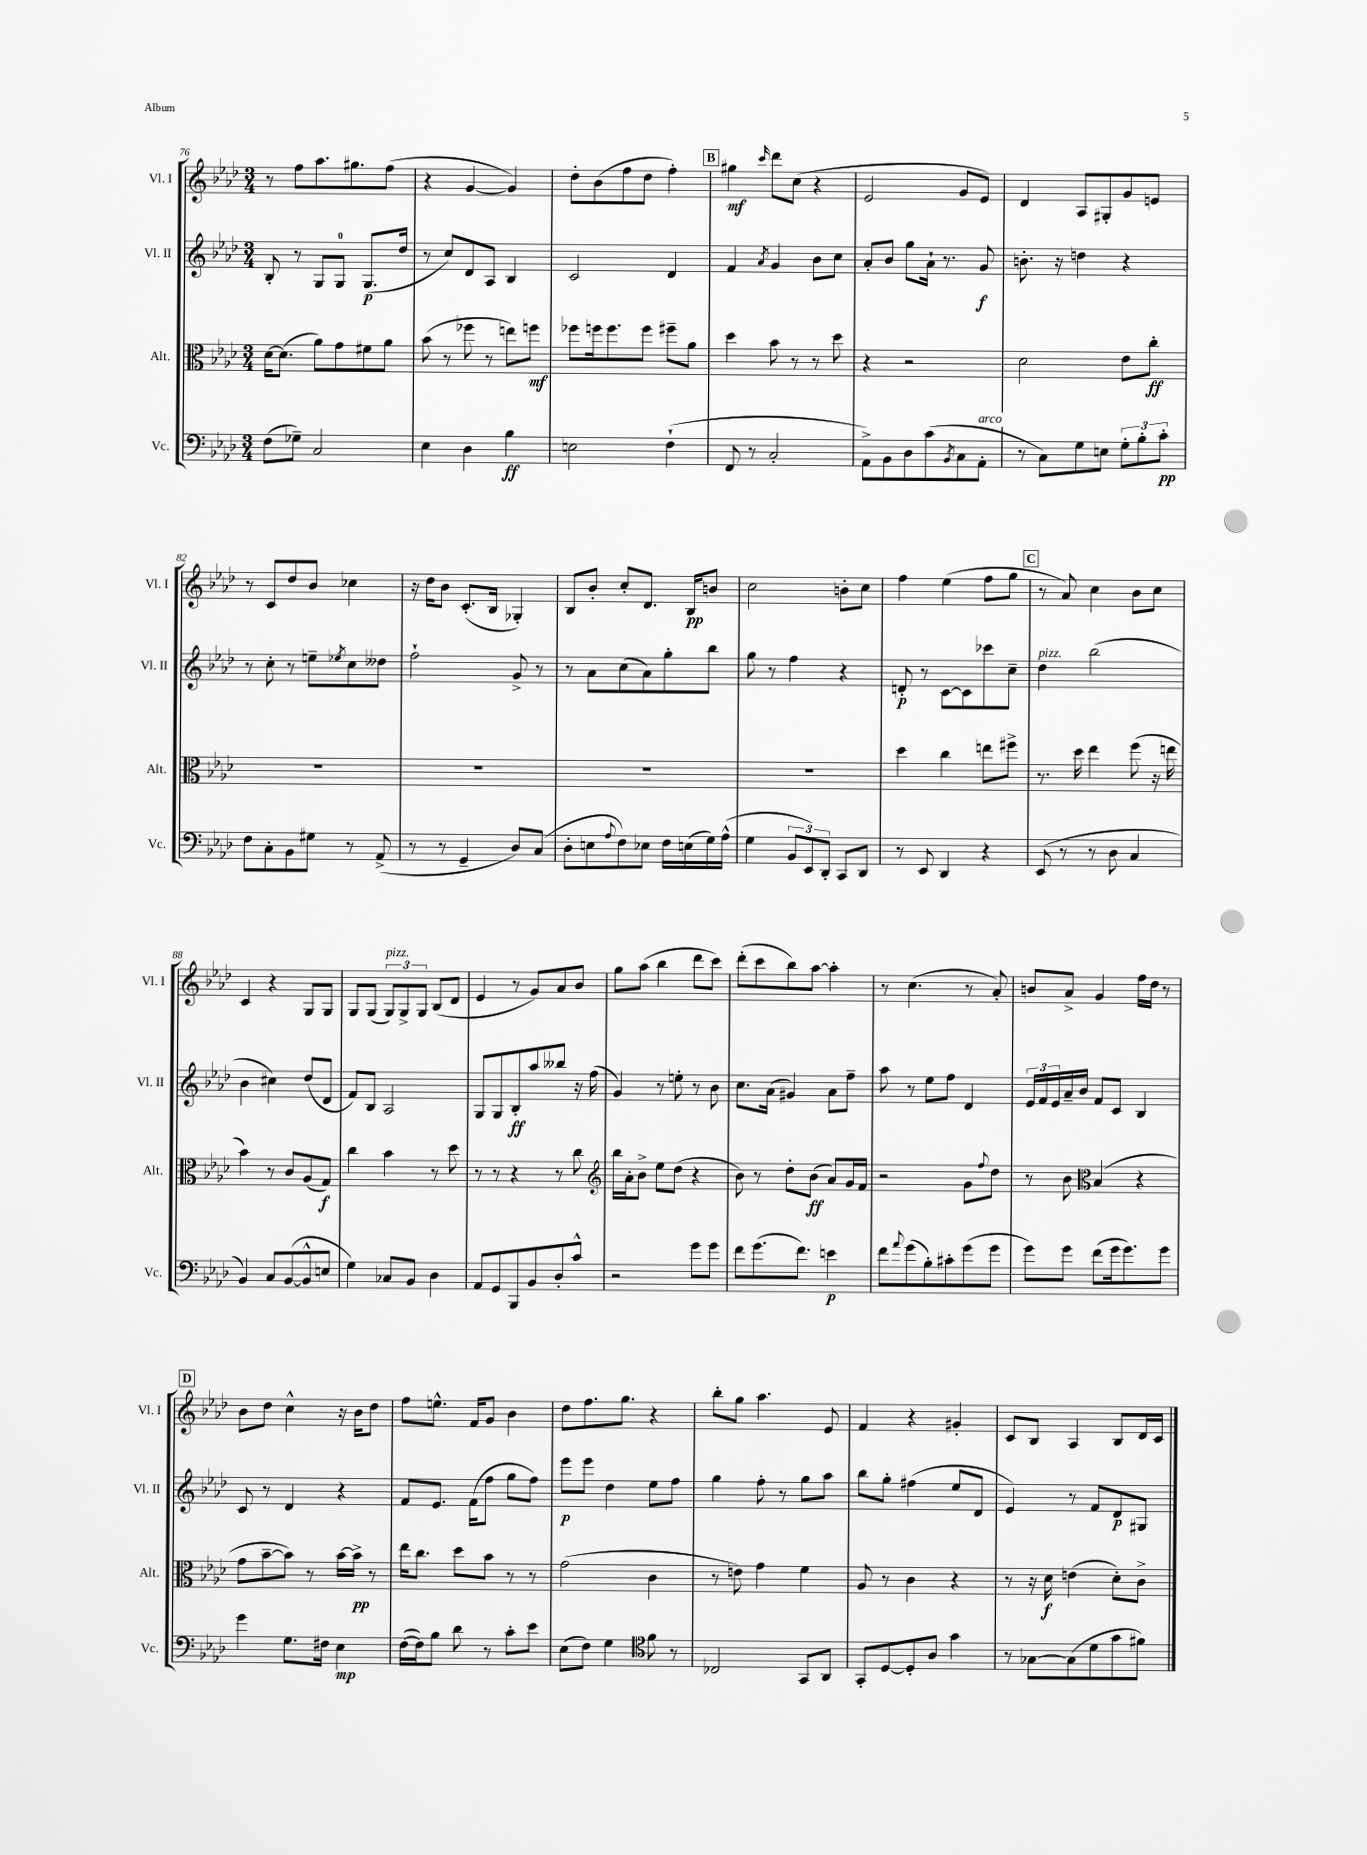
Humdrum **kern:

**kern	**kern	**kern	**kern
*staff4	*staff3	*staff2	*staff1
*clefF4	*clefC3	*clefG2	*clefG2
*k[b-e-a-d-]	*k[b-e-a-d-]	*k[b-e-a-d-]	*k[b-e-a-d-]
*M3/4	*M3/4	*M3/4	*M3/4
(8F	[16d-	8B-'	8r
.	(8.d-]	.	.
8G-~)	.	8r	8ff
2C	8a-)	8G	8.aa-
.	8g	8G	.
.	.	.	8.gg#
.	8f#	(8.G	.
.	8a-	.	(8ff
.	.	16dd-	.
=	=	=	=
4E-	(8b-	8r	4r
.	8r	8cc)	.
4D-	8ff-	8d-	[4g
.	8r	8A-	.
4B-	8ee)	4B-	4g])
.	8ff	.	.
=	=	=	=
2E	8ff-	2c	8dd-'
.	16ff	.	(8b-
.	8.ff	.	.
.	.	.	8ff
.	8ff	.	8dd-
(4F`	8ff#~	4d-	4ff')
.	8a-	.	.
=	=	=	=
8FF	4dd-	4f	4gg#
8r	.	.	.
.	.	8qa-	16qqccc
2C'	8b-	4g	8ddd-
.	8r	.	(8cc
.	8r	8b-	4r
.	8dd-	8cc	.
=	=	=	=
8AA-^)	4r	8a-'	2e-
8BB-	.	8b-	.
8D-	2r	8gg	.
(8c	.	16a-`	.
.	.	8.r	.
8qBB-	.	.	.
8C	.	.	8g
8AA-'	.	8g	8e-)
=	=	=	=
8r	2d-	8.b'	4d-
8C)	.	.	.
.	.	16r	.
8G	.	4dd	8A-
8E	.	.	8G#'
12G'	8e-	4r	8g
12B-'	.	.	.
.	8cc'	.	8e
12c'	.	.	.
=	=	=	=
8F	2.r	8r	8r
8C'	.	8cc'	8c
8BB-	.	8r	8dd-
8G#	.	8ee~	8b-
.	.	8qee-	.
8r	.	8cc	4cc-
(8AA-^	.	8dd--	.
=	=	=	=
8r	2.r	2ff`	16r
.	.	.	16dd-
8r	.	.	8b-
4GG~	.	.	(8.c'
.	.	.	16B-
8D-)	.	8g^	4G-')
(8C	.	8r	.
=	=	=	=
8D-'	2.r	8r	8B-
8E	.	8a-	8b-'
8qqA-	.	.	.
8F)	.	(8cc	8cc'
8E-	.	8a-)	8.d-
16F	.	8gg'	.
(16E	.	.	16B-
16G)	.	8bb-	8b
(16A-^^	.	.	.
=	=	=	=
4G	2.r	8gg	2cc
.	.	8r	.
12BB-	.	4ff	.
12EE-)	.	.	.
12DD-'	.	.	.
8CC	.	4r	8b'
8DD-	.	.	8cc
=	=	=	=
8r	4dd-	8d'	4ff
8EE-	.	8r	.
4DD-	4cc	[8c	(4ee-
.	.	8c]	.
4r	8ee	8ccc-	8ff
.	8ff#^	8cc~	8gg
=	=	=	=
(8EE-	8.r	4dd-	8r
8r	.	.	8a-)
.	16dd-	.	.
8r	4ee-	(2bb-	4cc
8D-	.	.	.
4C	(8ff	.	8b-
.	16r	.	8cc
.	16ee	.	.
=	=	=	=
4BB-)	4b-)	4b-	4c
8C	8r	4cc#)	4r
([8BB-	8c	.	.
8BB-^^]	(8A-	(8dd-	8G
8E	8G)	8d-	8G
=	=	=	=
4G)	4cc	8f)	8G
.	.	8B-	(8G
8C-	4b-	2A-	12G)
.	.	.	12G^
8BB-	.	.	.
.	.	.	12G
4D-	8r	.	(8B-
.	8dd-	.	8d-
=	=	=	=
8AA-	8r	8G	4e-
8GG	8r	8G	.
8BBB-	4r	8B-'	8r
8BB-	.	8aa-	8g)
8D-'	8r	8bb--	8a-
8c^^	8cc	16r	8b-
.	.	(16ff	.
=	=	=	=
*	*clefG2	*	*
2r	16bb-	4g)	8gg
.	16a-'	.	.
.	8b-^	.	(8aa-
.	8ee-	8r	4bb-
.	(8dd-	8ee'	.
8g	4r	8r	8ddd-
8g	.	8b-	8ccc)
=	=	=	=
8f	8b-)	8.cc	(8ddd-'
(8.g	8r	.	8ccc
.	.	(16a-	.
.	8dd-'	4g#)	8bb-)
8.f)	.	.	.
.	(8b-	.	[8aa-
4e	8a-)	8a-	4aa-']
.	16g	8ff~	.
.	16f	.	.
=	=	=	=
8f	2r	8aa-	8r
8qqa-	.	.	.
(8g	.	8r	(4.cc
8B-')	.	8ee-	.
8c#'	.	8ff	.
(8g	8g	4d-	8r
.	8qqff	.	.
8g	8dd-	.	8a-')
=	=	=	=
8g)	8r	24e-	8b
.	.	24f	.
.	.	24e-	.
8g	8b-	16a-~	8a-^
.	.	16b-	.
*	*clefC3	*	*
(8f	(4B-	8f	4g
16g	.	8c	.
8.g)	.	.	.
.	4r	4B-	16ff
.	.	.	16dd-
8g	.	.	8r
=	=	=	=
4g	8g	8c	8b-
.	[8b-~	8r	8dd-
8.G	8b-])	4d-	4cc^^
.	8r	.	.
16F#	.	.	.
4E-	[16b-	4r	16r
.	16b-^]	.	16b-
.	8r	.	8dd-
=	=	=	=
([16F	16ee-	8f	8ff
16F])	8.cc	.	.
8B-	.	8.e-	8.ee^^
8d-	8dd-	.	.
.	.	(16f	16f
8r	8b-	8ff	8g
8c'	8r	8gg	4b-
8e-	8r	8ff)	.
=	=	=	=
(8E-	(2g	8eee-	8dd-
8F)	.	8eee-	8.ff
4G	.	4dd-	.
.	.	.	8.gg
*clefC4	*	*	*
8f	4c	8ee-	4r
8r	.	8ff	.
=	=	=	=
2C-	8r	4gg	8bb-'
.	8e)	.	8gg
.	4g	8ff'	4.aa-
.	.	8r	.
8GG	4f	8gg	.
8AA-	.	8aa-	8e-
=	=	=	=
8GG'	8A-	8bb-	4f
[8D-	8r	8gg'	.
8D-']	4c	(4ff#	4r
8A-	.	.	.
4g	4r	8ee-	4g#'
.	.	8d-	.
=	=	=	=
8r	8r	4e-)	8c
[8G-	16r	.	8B-
.	16d-	.	.
(8G-]	(4e	8r	4A-
8d-	.	8f	.
8g	8d-')	8d-	8B-
8f#)	8c^	8G#	16d-
.	.	.	16c
==	==	==	==
*-	*-	*-	*-
